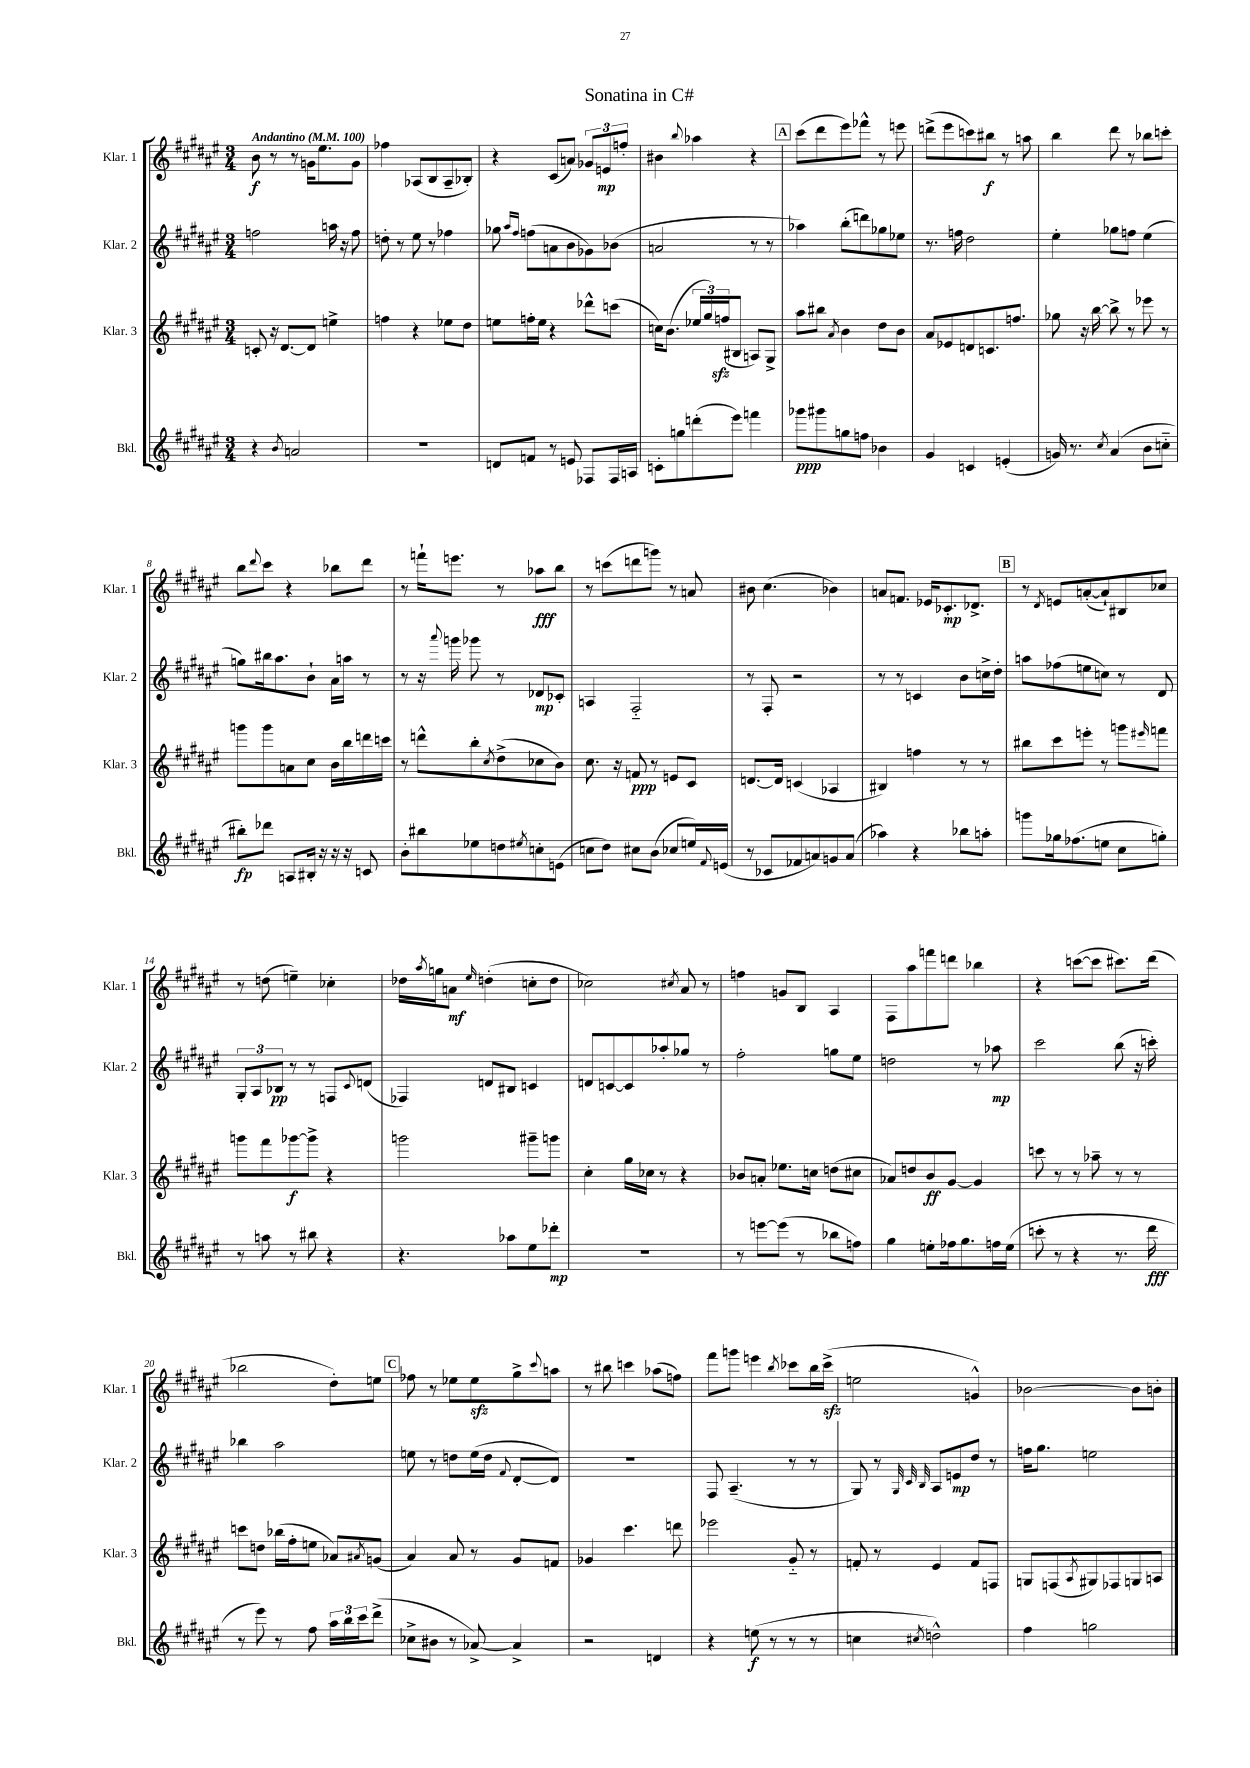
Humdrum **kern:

**kern	**kern	**kern	**kern
*staff4	*staff3	*staff2	*staff1
*clefG2	*clefG2	*clefG2	*clefG2
*k[f#c#g#d#a#e#]	*k[f#c#g#d#a#e#]	*k[f#c#g#d#a#e#]	*k[f#c#g#d#a#e#]
*M3/4	*M3/4	*M3/4	*M3/4
*MM100	*MM100	*MM100	*MM100
4r	8c'	2ff	8b
.	16r	.	8r
.	[8.d#	.	.
8qb	.	.	.
2a	.	.	8r
.	8d#]	.	16g
.	.	.	8.ee#
.	4ee^	16aa	.
.	.	16r	.
.	.	8ff	8g
=	=	=	=
2.r	4ff	8dd'	4ff-
.	.	8r	.
.	4r	8ee#	(8A-
.	.	8r	8B
.	8ee-	4ff-	8A-~
.	8dd#	.	8B-')
=	=	=	=
8d	8ee	8gg-	4r
.	.	16qqaa#	.
.	.	16qqff#	.
8f	16ff'	(8ff	.
.	16ee	.	.
8r	4r	8a	(8c#
8e	.	8b	8a)
8F-	8ddd-^^	8g-)	12g-
.	.	.	12e
16F-	(8ccc	(8b-	.
.	.	.	12ff'
16A	.	.	.
=	=	=	=
8c'	16cc)	2a	4b#
.	(8.b	.	.
8gg	.	.	.
.	.	.	8qqbb
(8ddd'	24ee-	.	4aa-
.	24gg#)	.	.
.	(24ff	.	.
8eee#)	8B#	.	.
4fff	8A)	8r	4r
.	8G#^	8r	.
=	=	=	=
8ggg-	8aa#	4aa-)	(8ccc#
8ggg#	8bb#	.	8ddd#
.	8qa#	.	.
8gg	4b	(8bb'	8eee#)
8ff	.	8ddd)	8fff-^^
4b-	8dd#	8gg-	8r
.	8b	8ee-	8eee
=	=	=	=
4g#	8a#	8.r	(8ddd^
.	8e-	.	8eee#
.	.	16ff	.
4c	8d	2dd#	8ccc)
.	8.c	.	8bb#
(4e'	.	.	8r
.	8.ff	.	.
.	.	.	8aa
=	=	=	=
16g)	8gg-	4ee#'	4bb
8.r	.	.	.
.	16r	.	.
.	[16bb	.	.
8qcc#	.	.	.
(4a#	8bb^]	8gg-	8ddd#
.	8r	8ff	8r
8b	8eee-	(4ee#	8bb-
8cc'~	8r	.	8ccc'
=	=	=	=
8bb#')	8ggg	8gg)	8bb
.	.	.	8qqddd#
8ddd-	8ggg	16bb#	8ccc#
.	.	8.aa#	.
8A	8a	.	4r
16B#'	8cc#	8b`	.
16r	.	.	.
16r	16b	16a#	8bb-
16r	16bb	16aa	.
8c	16ddd	8r	8ddd#
.	16ccc	.	.
=	=	=	=
8b'	8r	8r	8r
8bb#	8ddd^^	16r	16fff`
.	.	8qqaaa#	.
.	.	16ggg	8.eee
8ee-	8bb'	8ggg-	.
.	8qcc#	.	.
8dd	(8dd#^	8r	8r
8qee#	.	.	.
8cc'	8cc-	8d-	8aa-
(8e	8b)	8c-'	8bb
=	=	=	=
8cc	8.cc#	4A	8r
8dd#)	.	.	(8ccc
.	16r	.	.
8cc#	8f	2F#'~	8ddd
(8b	8r	.	8ggg)
8cc-	8e	.	8r
16ee)	8c#	.	8a
8qqf#	.	.	.
(16e	.	.	.
=	=	=	=
8r	[8.d	8r	8b#
8c-	.	8F#'	(4.cc#
.	16d]	.	.
8f-	(4c	2r	.
8a)	.	.	.
8g	4A-	.	4b-)
(8a	.	.	.
=	=	=	=
4aa-)	4B#)	8r	8a
.	.	8r	8.f
4r	4ff	4c	.
.	.	.	16e-
.	.	.	8.c-'
8bb-	8r	8b	.
.	.	.	8.d-^
8aa'	8r	16cc^	.
.	.	16dd#'	.
=	=	=	=
8ggg	8bb#	8aa	8r
.	.	.	8qd#
16gg-	8ccc#	(8ff-	8e
(8.ff-	.	.	.
.	8eee'	8ee	([8a'
8ee	8r	8cc)	8a`])
8cc#	8ggg	8r	8B#
.	16qqeee#	.	.
8gg')	8fff	8d#	8cc-
=	=	=	=
8r	8ggg	12G#'	8r
.	.	12A#	.
8aa	8fff#	.	(8dd
.	.	12B-	.
8r	[8ggg-	8r	4ee~)
8bb#	8ggg-^]	8r	.
4r	4r	8F	4cc-'
.	.	8qqc#	.
.	.	(8d	.
=	=	=	=
4.r	2ggg	4F-)	16dd-
.	.	.	8qaa#
.	.	.	16gg
.	.	.	8a
.	.	.	16qqee#
.	.	8d	(4dd'
8aa-	.	8B#	.
8ee#	8ggg#~	4c	8cc'
8ddd-'	8ggg	.	8dd
=	=	=	=
2.r	4cc#'	8d	2cc-)
.	.	[8c	.
.	16gg#	8c]	.
.	16cc-	.	.
.	8r	8aa-'	.
.	.	.	8qcc#
.	4r	8gg-	8a#
.	.	8r	8r
=	=	=	=
8r	8b-	2ff#'	4ff
[8eee	8a'	.	.
(8eee]	8.ee-	.	8g
8r	.	.	8B
.	16cc	.	.
8bb-	(8dd	8gg	4A#
8ff)	8cc#	8ee#	.
=	=	=	=
4gg#	8a-)	2dd	8F#
.	8dd	.	8aa#
8ee'	8b	.	8fff
16ff-	[8g#	.	8ddd
8.gg#	.	.	.
.	4g#]	8r	4bb-
16ff	.	8aa-	.
(16ee	.	.	.
=	=	=	=
8ccc'	8ccc	2ccc#	4r
8r	8r	.	.
4r	8r	.	([8ccc
.	8aa-~	.	8ccc]
8.r	8r	(8bb	8.ccc#)
.	8r	16r	.
16ddd#	.	16ccc')	(16ddd#
=	=	=	=
8r	8ccc	4bb-	2bb-
8eee#)	8dd	.	.
8r	(16bb-	2aa#	.
.	16ff#'	.	.
8ff#	8ee	.	.
24aa#	8a-)	.	8dd#')
24bb	.	.	.
24ccc#	.	.	.
.	8qa#	.	.
(8ddd#^	(8g	.	8ee
=	=	=	=
8cc-^	4a#)	8ee	8ff-
8b#	.	8r	8r
8r	8a#	8dd	8ee-
[8a-^)	8r	(16ee	8ee-
.	.	16dd	.
.	.	8qqf#	.
4a-^]	8g#	[8d#'	8gg#^
.	.	.	8qqccc#
.	8f	8d#])	8aa
=	=	=	=
2r	4g-	2.r	8r
.	.	.	8bb#
.	4.ccc#	.	4ccc
4d	.	.	(8aa-
.	8ddd	.	8ff)
=	=	=	=
4r	2eee-	8F#	8fff#
.	.	(4.A#~	8ggg
(8ee	.	.	4eee
8r	.	.	.
.	.	.	8qbb
8r	8g#'~	8r	8ccc-
8r	8r	8r	16bb
.	.	.	(16ccc-^
=	=	=	=
4cc	8f'	8G#)	2ee
.	8r	8r	.
.	.	32qqG#	.
.	.	32qqc#	.
8qcc#	.	32qqB	.
2dd^^)	4e#	8A#	.
.	.	8e	.
.	8f	8dd#	4g^^)
.	8F	8r	.
=	=	=	=
4ff#	8G	16ff	[2b-
.	.	8.gg#	.
.	(8F	.	.
.	8qA#	.	.
2gg	8G#)	2ee	.
.	8F-	.	.
.	8G	.	8b-]
.	8A	.	8b'
==	==	==	==
*-	*-	*-	*-
